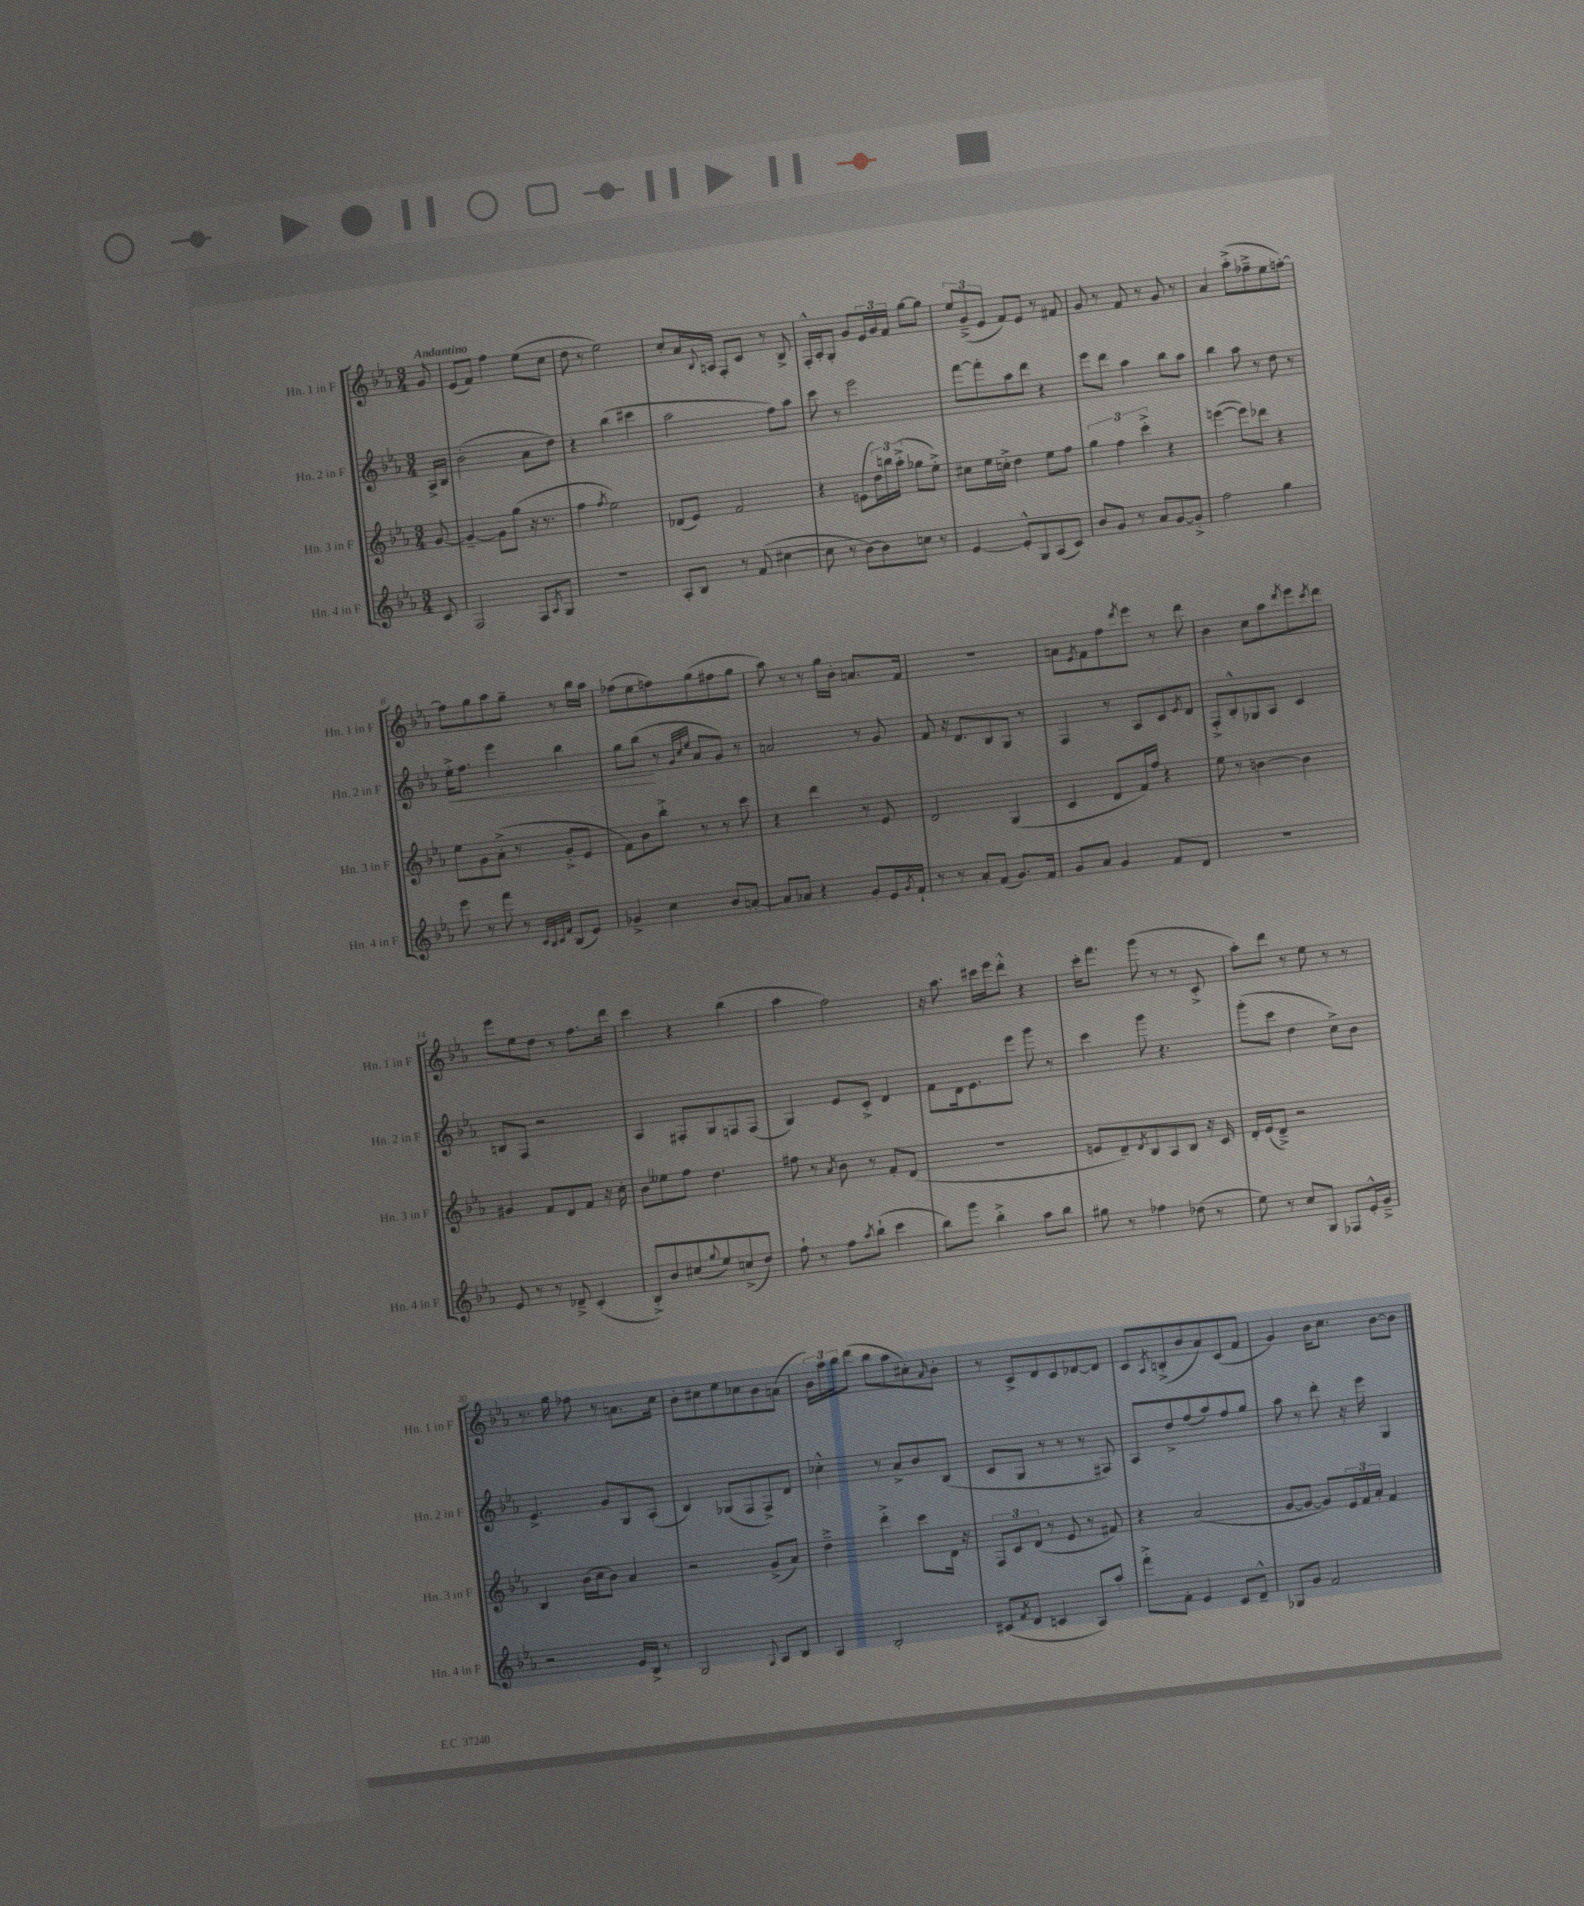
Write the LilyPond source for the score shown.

<<
\new StaffGroup <<
\new Staff = "s0" \with { instrumentName = "Hn. 1 in F" shortInstrumentName = "Hn. 1 in F" } {
    \clef treble \key ees \major \numericTimeSignature \time 3/4 \partial 8 \tempo "Andantino"
    g'8 |
    ees'8( f'8) f''4 ees''8( c''8 |
    d''8 r8 ees''2) |
    c''8-. aes'16 \appoggiatura { bes8 } a16 f8-. c'8 r8 bes8-> |
    f16-.-^ aes16-. g8-. g'8 \tuplet 3/2 { ees'16 g'16 f'16 } g''8~ g''8 |
    \tuplet 3/2 { ees''8 g'8--->( ees'8 } f'8) ees'8 r8 fis'8 |
    g'8 r8 f'8 r8 g'8 r8 |
    aes'4 aes''8-.->( fes''8---> ees''8 f''8~-.) |
    f''8 g''8 aes''8 g''8-- r8 bes''16 aes''16 |
    fes''8( ees''8 f''8) g''8( fis''8 g''8 |
    aes''8) r8 r8 g''16 bes'16-. a'8. f'16 |
    R2. |
    a'8 \acciaccatura { ees'8 } f'8 f''8 \acciaccatura { d'''8 } ees'''8 r8 d'''8 |
    bes'4 c''8 aes''8 \acciaccatura { d'''8 } ees'''8 \acciaccatura { c'''8 } d'''8 |
    ees'''8 ees''8 d''8 r8 f''8. d'''16 |
    c'''4 r4 bes''4( |
    aes''4 f''2) |
    r16 aes''8. cis'''16 ees'''16 d'''8-.-^ r4 |
    c'''16-. f'''8. g'''8( r8 r8 c'8-.-> |
    aes''8-.) d'''8 r8 ees''8 r8 r8 |
    r8. g''16 fes''8 r8 a'8. c''16 |
    bes'8-. cis''8 ees''8 ces''8 bes'8 a'8( |
    \tuplet 3/2 { bes'16) aes''16 bes''16 } d'''8( bes''8 aes''8 cis''8-.) \grace { aes'16 } bes'8-. |
    r8 c'8-> d'8 c'8 des'8~ des'8 |
    c'8 \acciaccatura { aes8 } b8-.->( bes'8 aes'8) c'8( f'8 |
    g'4) bes'16 c''8. bes'8~ bes'8 \bar "|." |
}
\new Staff = "s1" \with { instrumentName = "Hn. 2 in F" shortInstrumentName = "Hn. 2 in F" } {
    \clef treble \key ees \major \numericTimeSignature \time 3/4 \partial 8
    aes16-> bes16 |
    bes'2-.( aes'8 d''8) |
    r4 bes''4( cis'''4 |
    aes''2 f''8) aes''8 |
    c'''8 r8 ees'''2 |
    f'''8~ f'''8-. aes''8 d'''8 r4 |
    ees'''8 d'''8 aes''4 bes''8 aes''8 |
    bes''4 aes''8 r8 d''8 r8 |
    ees''16-.->\< f''8. ees'''4 bes''4 |
    g''8 bes''8\!( r8 \grace { g'32 c''32 ees''32 } aes'8 g'8) r8 |
    a'2 r8 g'8 |
    f'8 r16 d'8. bes8 g8 r8 |
    f4 r8 aes8 c'8 \acciaccatura { ees'8 } d'8 |
    f8-.-> bes8-.-^ ges8 aes8 c'4 |
    b8 f8 r2 |
    aes4 fis8-. g8 f8 f8( |
    g4) ees'8 c'8-.-> d'4 |
    f'8 d'16 ees'8. ees'''8 g'''8 r8 |
    c'''4 g'''8 r4. |
    g'''8-.( c'''8 d''4 c''8->) bes'8 |
    ees'4.-> g'8 g8 aes8-.( |
    bes4) ges8( f8 f8->) d'8 |
    ces''4-.-^ r8 aes'8-> bes'8 bes8( |
    c'8 g8 r8 r8 r8 fis8) |
    aes8 d''8-> f''8( aes''8) f''8 g''8 |
    aes''8 r8 d'''8-. r16 ees'''16 g4 \bar "|." |
}
\new Staff = "s2" \with { instrumentName = "Hn. 3 in F" shortInstrumentName = "Hn. 3 in F" } {
    \clef treble \key ees \major \numericTimeSignature \time 3/4 \partial 8
    g'8~ |
    g'4~-- g'8 g''8( r16 r8. |
    f''4 \acciaccatura { f''8 } ees''2) |
    des'8( ees'8) f'2 |
    r4 e'8( \tuplet 3/2 { d''16) b''16 aes''16-.->( } ges''8 ees''8-.->) |
    cis''8 ees''16 c''16-.-> d''4 ees''8 f''8 |
    \tuplet 3/2 { g''4 f''4 c'''4-.-> } r4 |
    e'''4~( e'''8) des'''8 r4 |
    ees''8 g'8 aes'8-.->( r8 g'8-.-> ees'8 |
    f'8) bes'8 bes''8-.-> r8 r8 c'''8 |
    r4 d'''4 r8 ees'8 |
    d'2 g4( |
    c'4 d'8 f'16) f''16 r4 |
    ees''8 r8 b'4~ b'4 |
    gis'4 f'8 d'8 f'8 r16 c''16-. |
    bes'8 eeses''8 f''8 d''4. |
    fis''8 r8 \acciaccatura { aes'8 } bes'8 r8 f'8-. d'8( |
    R2. |
    e'8 d'8--) \acciaccatura { d'8 } bes8 aes8 bes8 r16 c'16 |
    d'16-. ees'16( d'8--->) r2 |
    bes4 bes'16( c''16 bes'8) aes'4 |
    r2 g'8->( aes'8) |
    d''4---> d'''4-.-> c'''8 d'16 r16 |
    \tuplet 3/2 { f8 c'8 d'8( } r8 ees'8 r8 fis'8) |
    r4 aes'2( |
    g'8~ g'8~ g'8) \tuplet 3/2 { ees'16 f'16 aes'16-. } f'4 \bar "|." |
}
\new Staff = "s3" \with { instrumentName = "Hn. 4 in F" shortInstrumentName = "Hn. 4 in F" } {
    \clef treble \key ees \major \numericTimeSignature \time 3/4 \partial 8
    c'8 |
    f2 f8 \acciaccatura { aes8 } g8 |
    R2. |
    aes8-. bes8 r8 f'8( cis''4~ |
    cis''8 r8 bes'8~) bes'8 c''8 r8 |
    ees'4~ ees'8-.-^ g8 aes8( c'8) |
    bes'8 g'8 r8 aes'8 g'8~ g'8-.-> |
    f''2 g''4 |
    ees'''8 r8 f'''8 r8 \grace { c'32 bes32 c'32 f'32 } bes8( ees'8) |
    ges'4-> c''4 bes'8 a'8~-. |
    a'8 aes'8 r4 g'8-. ees'16 \acciaccatura { g'8 } f'16-! |
    r8 r8 aes'8-. f'8( g'8.) f'16 |
    g'8 aes'8 g'4 f'8 d'8 |
    R2. |
    ees'8 r8 r8 des'8---> c'4-.( |
    bes8-.->) bes'8 cis''8( \appoggiatura { g''8 } ees''8) c''8->( d''8) |
    f''8-! r8 f''8 \acciaccatura { aes''8 } bes''8-!( c'''4 |
    bes''8) g'''8 bes''4-.-> aes''8 bes''8 |
    gis''8 r8 fes''4 des''8( r8 |
    ees''8) r8 c''8 g8 fes8 ees'16-.-^ g'16---> |
    r2 ees'16 bes16-> r8 |
    g2 \appoggiatura { g8 } aes8 bes8 |
    aes4 bes2-. |
    cis'8( \acciaccatura { f'8 } d'8 c'4 aes8) aes''8-. |
    f'''8-.-> f'8-. ees'4 c'8 d'8---^ |
    ges8 g'8 f'2 \bar "|." |
}
>>
>>
